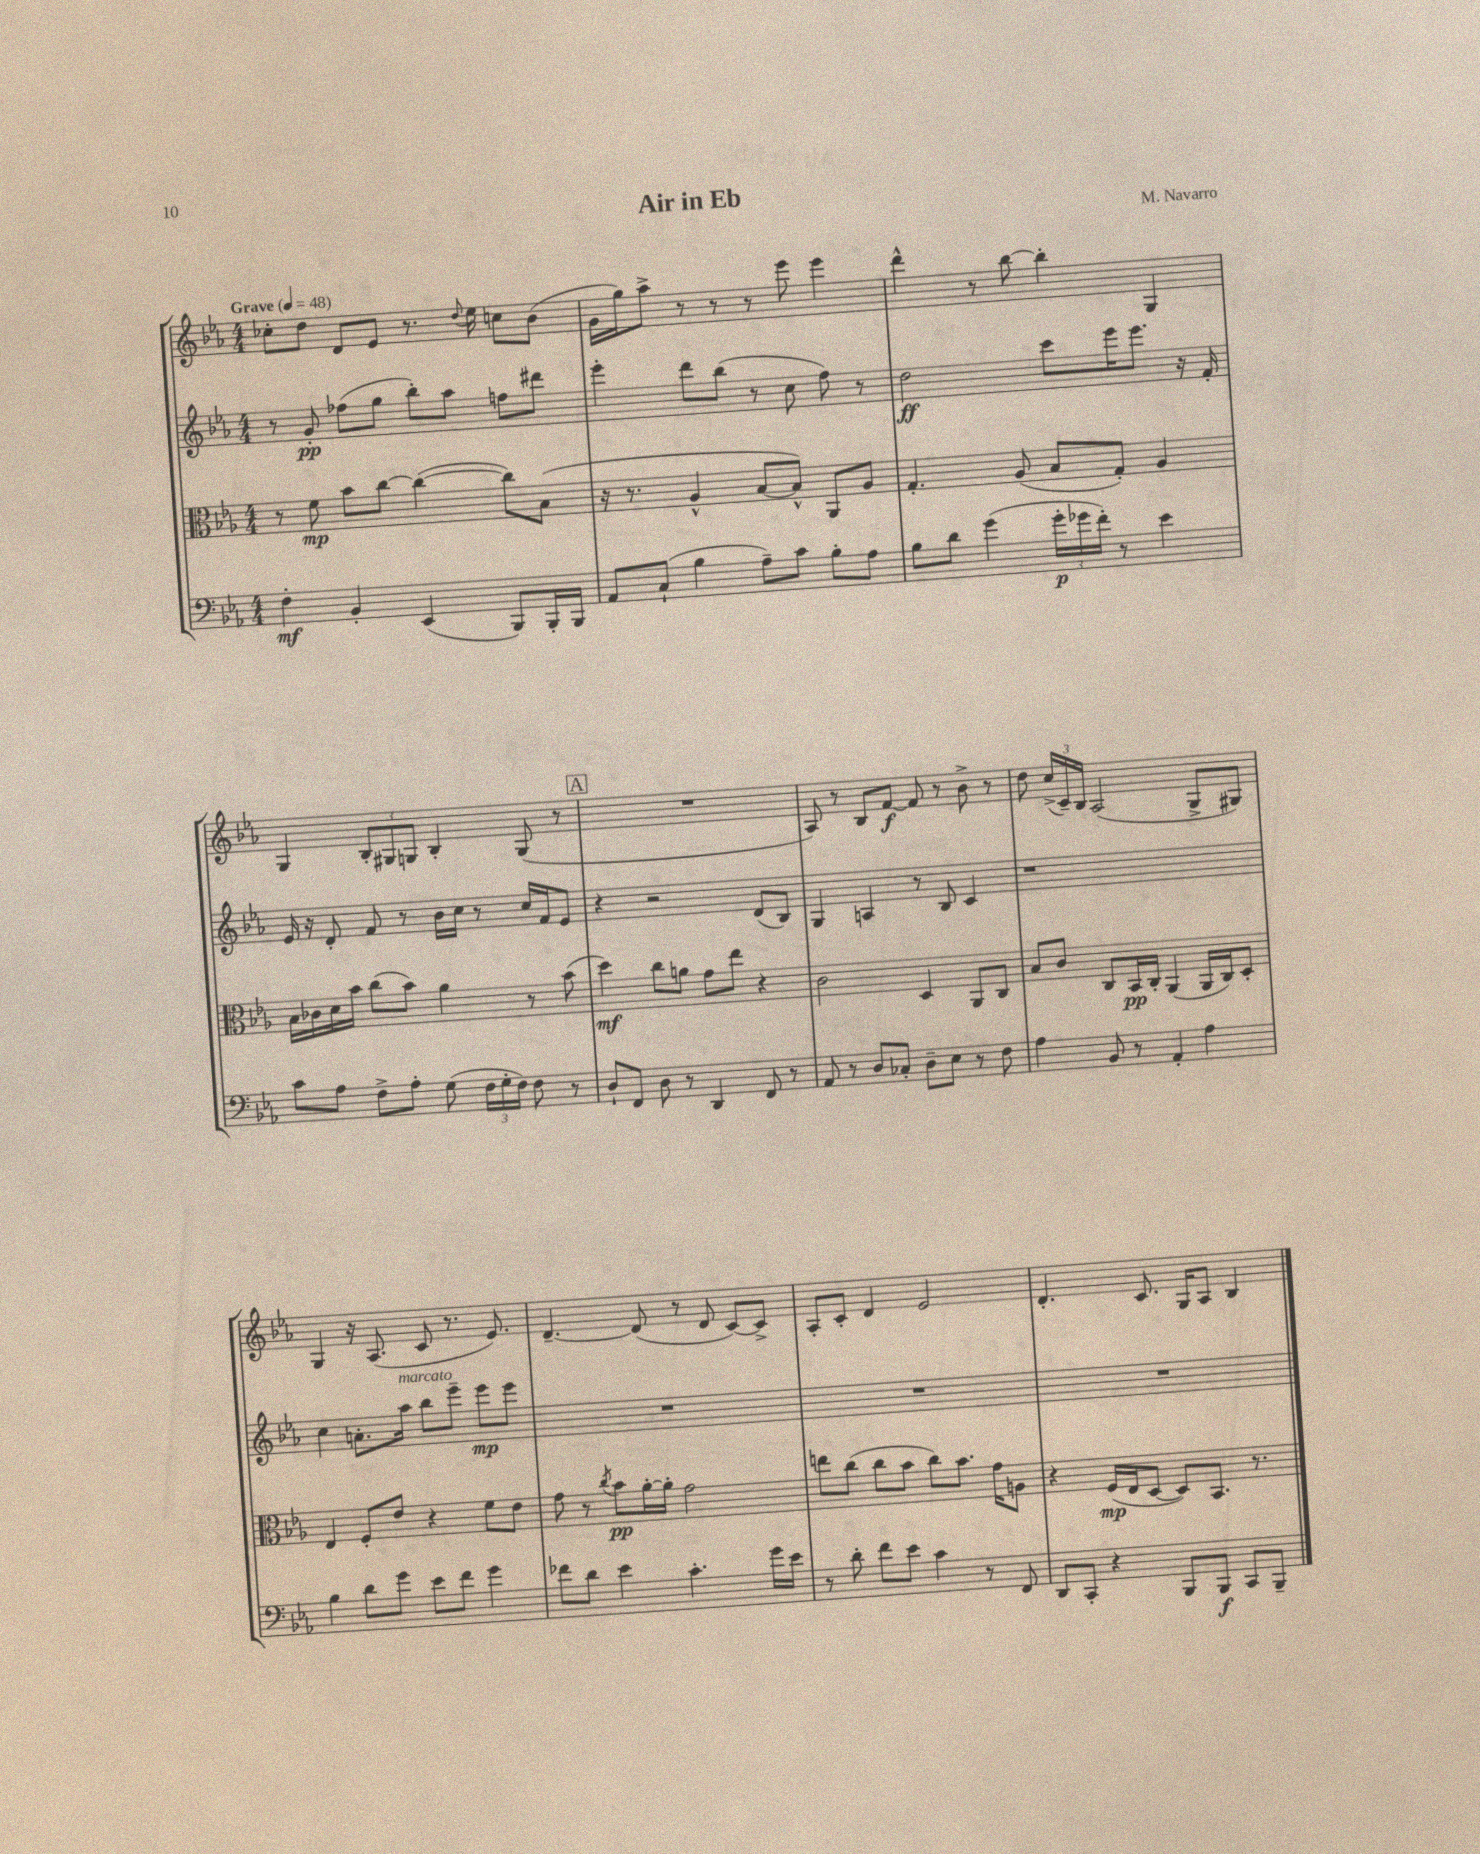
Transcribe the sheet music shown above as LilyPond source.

\header { title = "Air in Eb" composer = "M. Navarro" }
<<
\new StaffGroup <<
\new Staff = "s0" {
    \clef treble \key ees \major \numericTimeSignature \time 4/4 \tempo "Grave" 4 = 48
    \autoBeamOff ces''8[-. d''8] d'8[ ees'8] r8. \appoggiatura { d''8 } ees''16 c''8[ bes'8]( |
    g'16[ g''16) aes''8]-> r8 r8 r8 ees'''8 ees'''4 |
    d'''4-^ r8 bes''8~ bes''4-. g4 |
    g4 \tuplet 3/2 { bes8[-. gis8 g8] } bes4-. g8( r8 |
    \mark \markup { \box "A" } R1 |
    aes8) r8 bes8[ f'8]~\f f'8 r8 bes'8-> r8 |
    d''8 \tuplet 3/2 { c''16[->( c'16--) bes16] } aes2( g8[-> gis8]) |
    g4 r16 aes8.( c'8 r8. ees'8.) |
    d'4.~-- d'8( r8 d'8 c'8[~) c'8]-> |
    aes8[-. c'8]-. d'4 ees'2 |
    d'4.-. c'8. g16[ aes8] bes4 \bar "|." |
}
\new Staff = "s1" {
    \clef treble \key ees \major \numericTimeSignature \time 4/4
    \autoBeamOff r8 g'8-.\pp fes''8[( g''8] bes''8[-.) aes''8] f''8[ dis'''8] |
    ees'''4-. d'''8[ bes''8]( r8 c''8 f''8) r8 |
    d''2\ff c'''8[ ees'''16 ees'''8.] r16 f'16-. |
    ees'16 r16 d'8-. f'8 r8 bes'16[ c''16] r8 c''16[ f'16 ees'8] |
    \mark \markup { \box "A" } r4 r2 d'8[( bes8]) |
    g4 a4 r8 bes8 c'4 |
    r1 |
    c''4 a'8.[-. aes''16]^\markup { \italic "marcato" } bes''8[ ees'''8]-- ees'''8[\mp ees'''8] |
    R1 |
    R1 |
    R1 \bar "|." |
}
\new Staff = "s2" {
    \clef alto \key ees \major \numericTimeSignature \time 4/4
    \autoBeamOff r8 f'8\mp bes'8[ c''8]~ c''4~( c''8[) bes8]( |
    r16 r8. aes4-^ bes8[~ bes8]-^) aes,8[ aes8] |
    g4.-. aes8( bes8[ g8]-.) aes4 |
    bes16[ ces'16 d'16 bes'16] c''8[( bes'8]) aes'4 r8 bes'8( |
    \mark \markup { \box "A" } d''4\mf) c''8[ a'8] g'8[ ees''8] r4 |
    c'2 d4 aes,8[ c8] |
    bes8[ c'8] c8[ bes,16\pp c16]-. aes,4( aes,16[ c16) d8]-. |
    ees4 f8[-. ees'8] r4 f'8[ ees'8] |
    g'8 r8 \acciaccatura { c''8 } bes'8[\pp aes'16~-. aes'16]-. g'2 |
    e''8[ c''8]( c''8[ bes'8] c''8[) bes'8.] g'16[ a8] |
    r4 f16[\mp( ees16 d8]~ d8[) bes,8.] r8. \bar "|." |
}
\new Staff = "s3" {
    \clef bass \key ees \major \numericTimeSignature \time 4/4
    \autoBeamOff f4-.\mf bes,4-. ees,4( bes,,8[) bes,,16-. bes,,16] |
    aes,8[ c8]-!( bes4 aes8[--) c'8] bes8[-. aes8] |
    bes8[ d'8] g'4( \tuplet 3/2 { g'16[-.\p ges'16 f'16]-.) } r8 ees'4 |
    c'8[ aes8] f8[-> aes8]-. g8( \tuplet 3/2 { f16[ g16-. f16]) } f8 r8 |
    \mark \markup { \box "A" } d8[-! f,8] d8 r8 d,4 f,8 r8 |
    aes,8 r8 d8[ ces8]-. d8[-- ees8] r8 f8 |
    aes4 bes,8 r8 aes,4-. aes4 |
    bes4 d'8[ g'8] ees'8[ f'8] g'4 |
    fes'8[ d'8] ees'4 c'4.-. g'16[ ees'16] |
    r8 d'8-. f'8[ ees'8] c'4 r8 f,8 |
    d,8[ c,8]-. r4 bes,,8[ bes,,8]\f c,8[ bes,,8]-- \bar "|." |
}
>>
>>
\layout { \context { \Score \remove "Bar_number_engraver" } }
